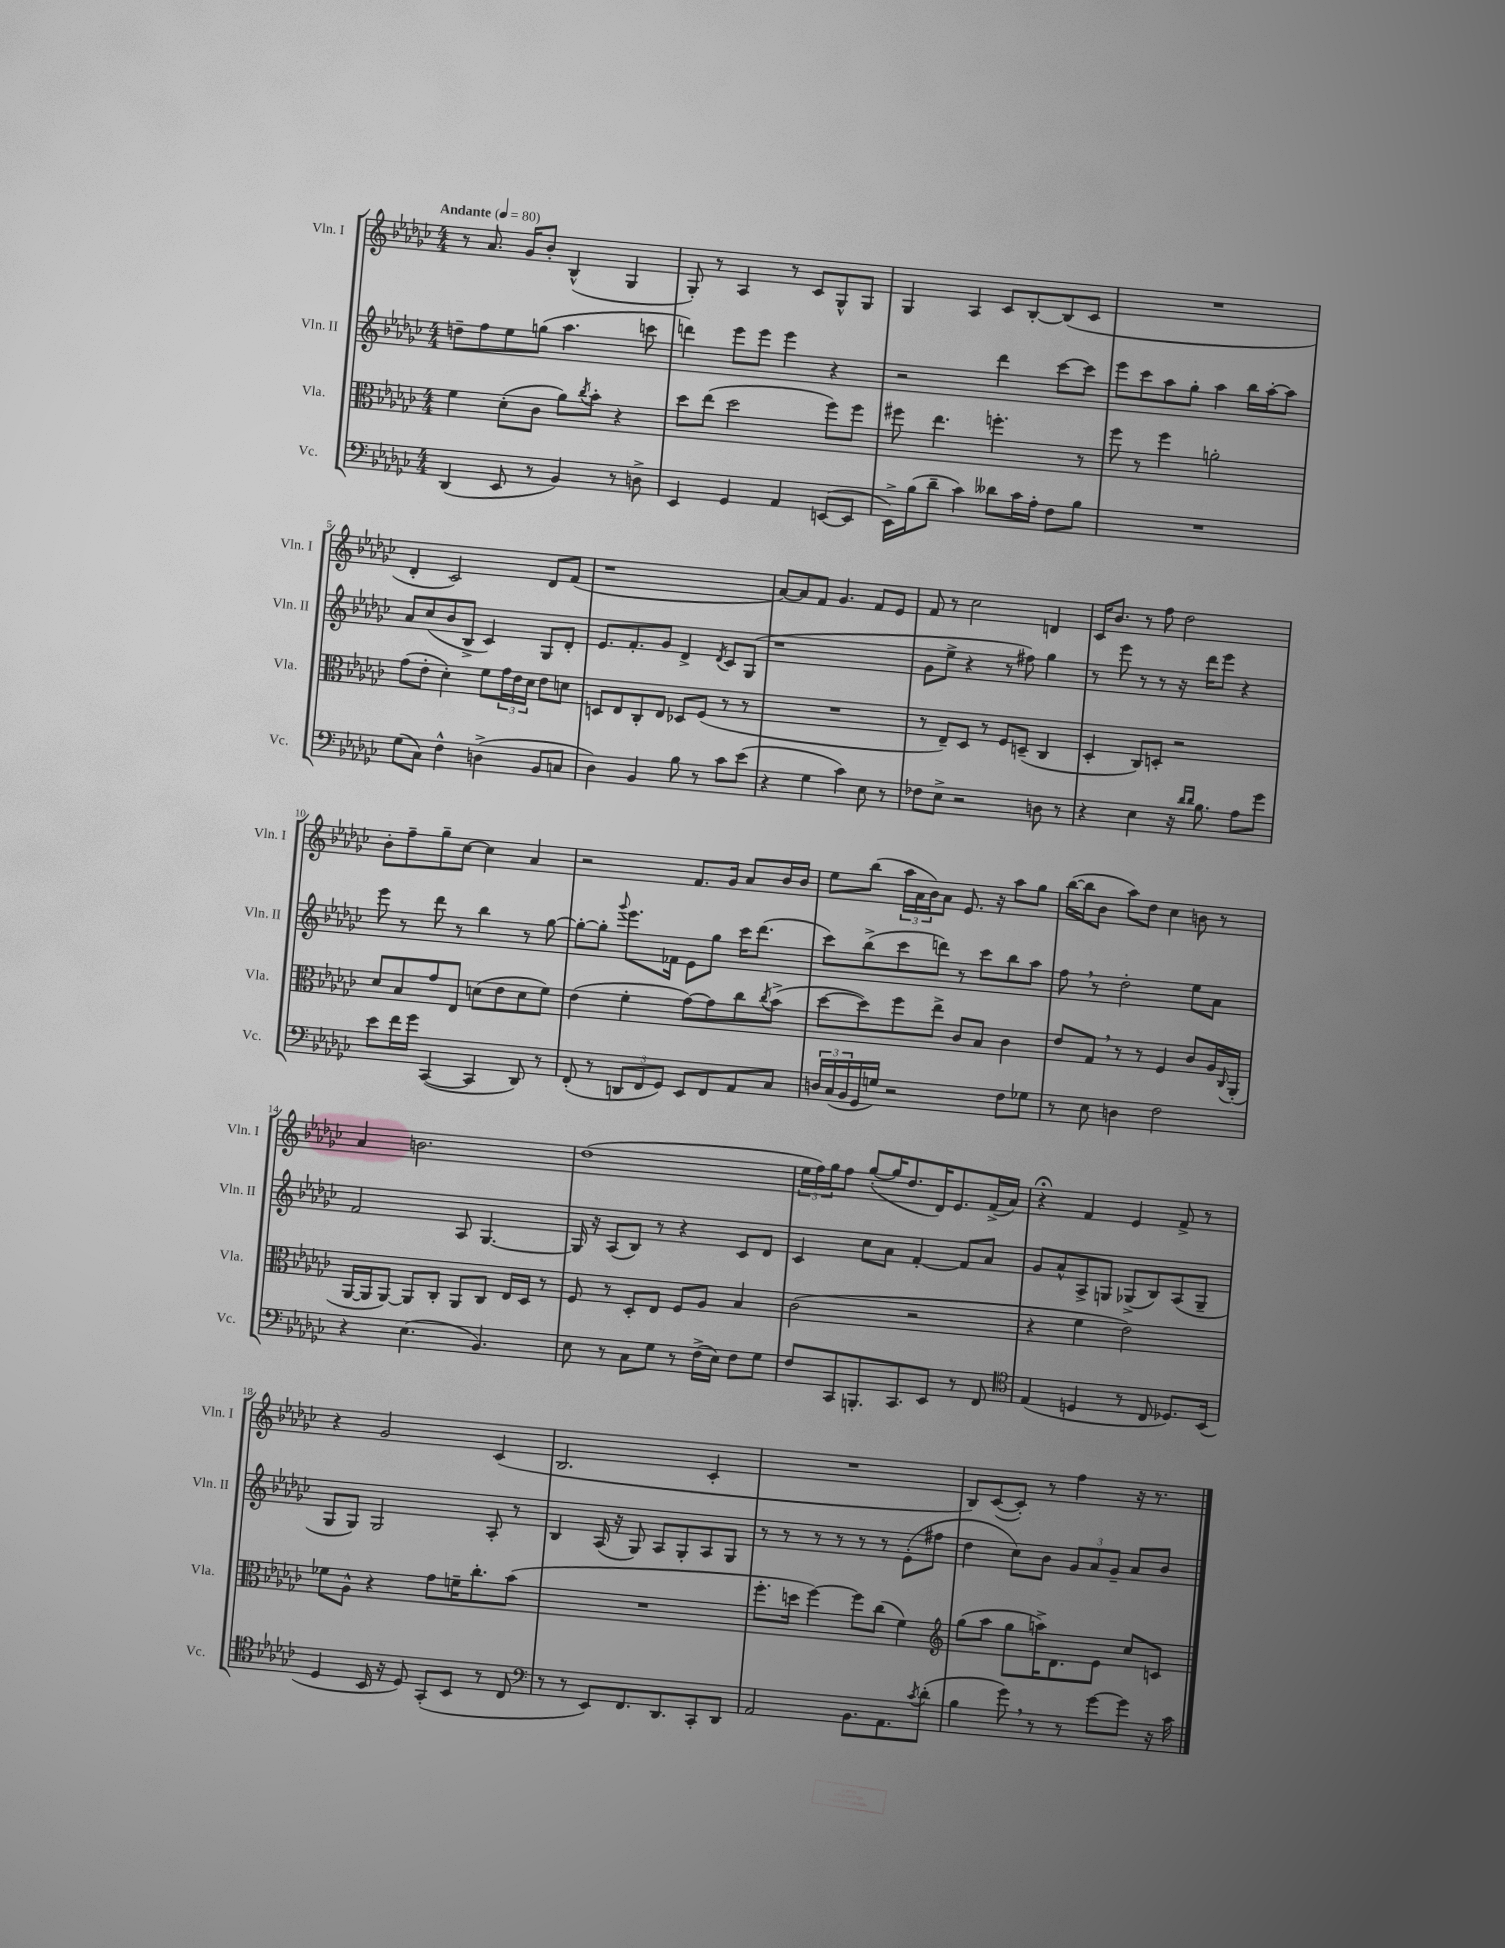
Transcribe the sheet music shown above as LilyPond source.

<<
\new StaffGroup <<
\new Staff = "s0" \with { instrumentName = "Vln. I" shortInstrumentName = "Vln. I" } {
    \clef treble \key ges \major \numericTimeSignature \time 4/4 \tempo "Andante" 4 = 80
    r8 aes'8. ges'16 bes'8-. bes4-^( ges4 |
    ges8-.) r8 aes4 r8 ces'8 ges8-^ ges8 |
    ges4 aes4 ces'8 bes8~-. bes8( ces'8 |
    R1 |
    des'4-. ces'2) des'8 f'8( |
    r1 |
    aes'8~) aes'8 f'8 ges'4. f'8 ees'8 |
    f'8 r8 ces''2 d'4 |
    ces'16 bes'8. r8 f''8 des''2 |
    bes'8-. f''8-- ges''8-- ces''8~ ces''4 aes'4 |
    r2 f'8. ges'16 aes'8 bes'16 bes'16 |
    ees''8 bes''8( \tuplet 3/2 { aes''16 aes'16 bes'16) } aes'8 ees'8. r16 aes''8 ges''8 |
    bes''16~( bes''16 bes'8 aes''8) des''8 ces''4 b'8 r8 |
    aes'4 b'2. |
    des''1( |
    \tuplet 3/2 { ees''16 f''16) ges''16 } f''8 ges''8~-.( ges''16 des''8. des'16) ees'8. f'16->( aes'16) |
    r4\fermata f'4 ees'4 f'8-> r8 |
    r4 ges'2 ces'4( |
    bes2. ces'4-. |
    R1 |
    bes8) ces'8~( ces'8-.) r8 f''4 r16 r8. \bar "|." |
}
\new Staff = "s1" \with { instrumentName = "Vln. II" shortInstrumentName = "Vln. II" } {
    \clef treble \key ges \major \numericTimeSignature \time 4/4
    d''8-- f''8 ees''8 g''8( aes''4. c'''8 |
    d'''4) ees'''8 ees'''8 ees'''4 r4 |
    r2 des'''4 ces'''8~ ces'''8 |
    ees'''8 ces'''8 aes''8 ges''8-. aes''4 bes''16 aes''16~-. aes''8 |
    aes'8 ces''8( bes'8 bes8-> ces'4) ges8 des'8-. |
    ees'8. f'8.-. ges'8 des'4-> \acciaccatura { des'8 } ces'8 ges8( |
    r1 |
    ges'8 ees''8-> r4 r8 fis''8) ges''4 |
    r8 ees'''8 r8 r8 r16 des'''16 ees'''8 r4 |
    ees'''8 r8 des'''8 r8 bes''4 r8 ges''8~ |
    ges''8~-. ges''8-. \appoggiatura { ges'''8 } ees'''8. fes'16 ees'8 ges''8 ces'''16 des'''8.( |
    ces'''8) bes''8->( ces'''8 d'''8) r8 ces'''8 bes''8 aes''8 |
    f''8 \breathe r8 des''2-. ees''8 aes'8 |
    f'2 aes8 ges4.~ |
    ges16 r16 aes8( bes8) r8 r4 ces'8 des'8 |
    ces'4 ces''8 aes'8 f'4~-. f'8 aes'8 |
    ges'8 aes'8-^ aes8-> g8 ges8->( bes8) aes8( ges8-- |
    ges8 ges8) ges2 aes8-. r8 |
    bes4 aes16( r16 ges8) aes8 ges8-. aes8 ges8 |
    r8 r8 r8 r8 r8 r8 ees'8-.( fis''8 |
    des''4 ces''8) bes'8 \tuplet 3/2 { ges'8 aes'8 ges'8-- } aes'8 bes'8 \bar "|." |
}
\new Staff = "s2" \with { instrumentName = "Vla." shortInstrumentName = "Vla." } {
    \clef alto \key ges \major \numericTimeSignature \time 4/4
    f'4 des'8-.( ces'8 aes'8) \acciaccatura { ces''8 } bes'8-. r4 |
    des''8 ees''8( des''2 f''8) f''8 |
    fis''8 ees''4. f''4.-. r8 |
    f''8 r8 f''4 a'2-. |
    ges'8( ees'8-. des'4-.) f'8 \tuplet 3/2 { ges'16 ees'16 des'16 } ees'8 d'8 |
    d8 ees8 ces8-. ees8 des8 f8( r8 r8 |
    R1 |
    r8 ees8--) des8 r8 f8 d8--( ces4 |
    des4-. ces8) d8-. r2 |
    des'8 bes8 ges'8 ees8 d'8( ees'8 d'8 f'8) |
    ees'4( f'4-. ges'8~) ges'8 ces''8 \acciaccatura { ces''8 } bes'8->( |
    des''8~ des''8) f''8 ees''8-> ces'8 bes8 ces'4 |
    ees'8 ges8 \breathe r8 r8 f4 ces'8 aes16 \appoggiatura { ces8 } aes,16-.( |
    aes,16~ aes,16 aes,8~) aes,8 ces8-. aes,8 ces8 ees16 des16 r8 |
    f8 r8 des8-. ees8 f8 aes8 bes4 |
    ces'2( r2 |
    r4 f'4 ees'2) |
    fes'8 aes8-^ r4 ges'8 f'16-- ces''8.-. bes'8( |
    R1 |
    f''8.-. d''16 f''4~) f''8 ces''8( f'4) |
    \clef treble ges''8( aes''8 ges''8 a''16->) des'8. ees'8 ces''8 c'8 \bar "|." |
}
\new Staff = "s3" \with { instrumentName = "Vc." shortInstrumentName = "Vc." } {
    \clef bass \key ges \major \numericTimeSignature \time 4/4
    des,4( ees,8 r8 bes,4) r8 d8-> |
    ees,4 ges,4 aes,4 e,8~( e,8 |
    ees,16->) bes16( des'8-- ces'4) deses'8 ces'16 aes16-. f8 bes8 |
    R1 |
    ges8( ces8) f4-^ d4->( bes,8 c8 |
    des4) bes,4 bes8 r8 ces'8 ees'8( |
    r4 ges4 ces'4) ees8 r8 |
    fes8 ees8-> r2 d8 r8 |
    r4 ees4 r16 \grace { des'16 des'16 } bes8. aes8 ges'8 |
    ees'8 f'16 ges'16 ces,4~( ces,4 des,8) r8 |
    f,8-.( r8 \tuplet 3/2 { d,8 f,8 ges,8) } ees,8 f,8 aes,8 ces8 |
    \tuplet 3/2 { d16 ces16( bes,16 } ges,16 g16) r2 f8 ges8 |
    r8 ees8 d4 f2 |
    r4 ees4.( bes,4.) |
    ees8 r8 ces8 ges8 r8 f16->( ees16) f8 ges8 |
    f8 ces,8 b,,8.-. ces,8. ees,8 r8 f,8 |
    \clef tenor ees4( d4 r8 ces8 des8.) bes,16( |
    des4 bes,16 r16 des8) ges,8-.( bes,8 r8 ces8 |
    \clef bass r8 r8 ees,8) f,8. des,8. ces,8-. des,8 |
    aes,2 bes,8. aes,8. \acciaccatura { ces'8 } des'8-.( |
    bes4 ges'8) \breathe r8 r8 ges'8~ ges'8 r16 ces'16 \bar "|." |
}
>>
>>
